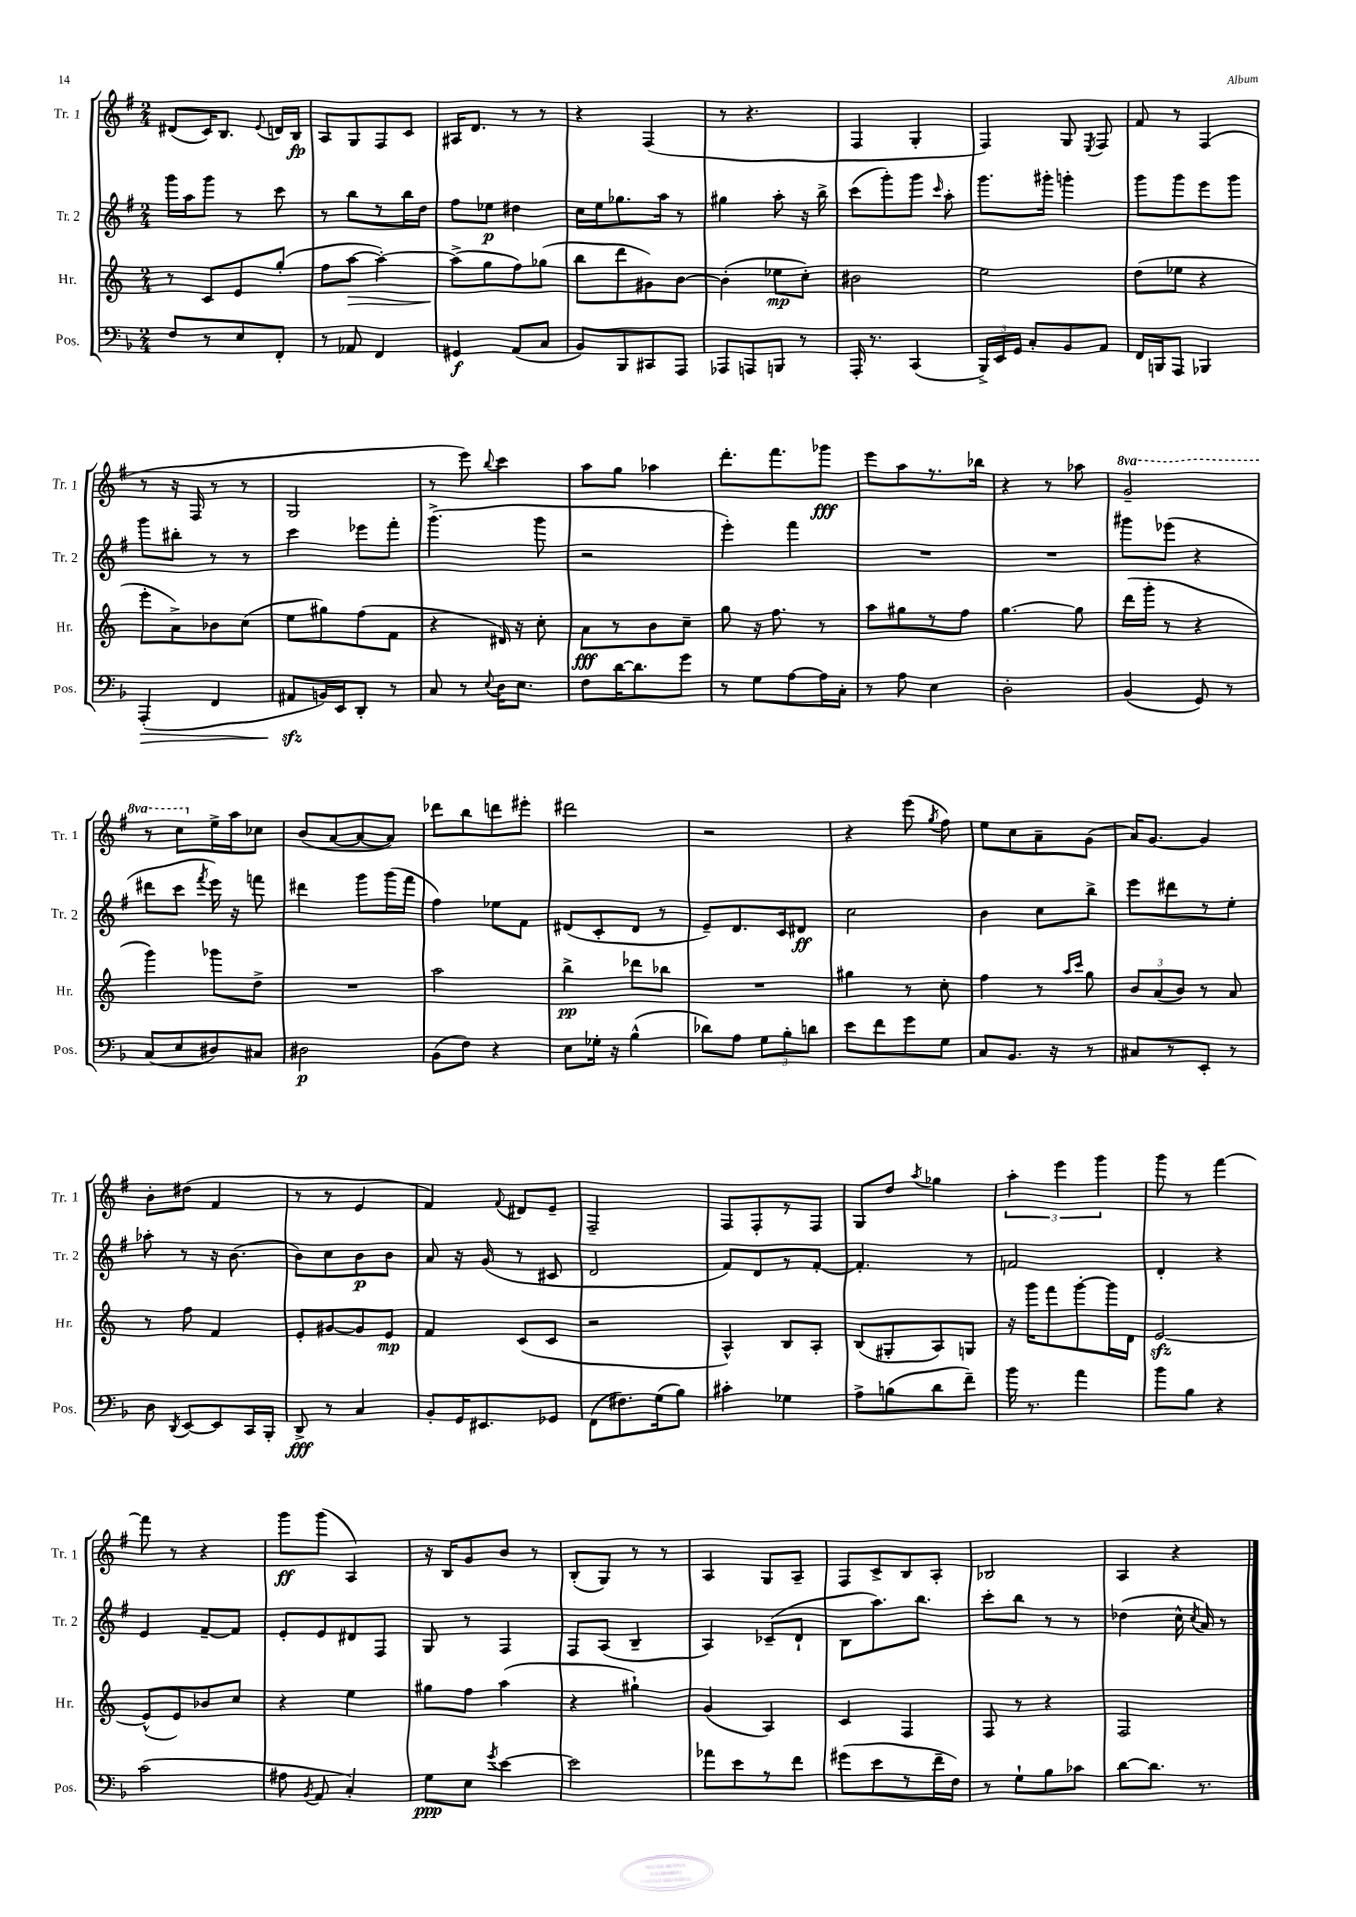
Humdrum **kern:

**kern	**kern	**kern	**kern
*staff4	*staff3	*staff2	*staff1
*clefF4	*clefG2	*clefG2	*clefG2
*k[b-]	*k[]	*k[f#]	*k[f#]
*M2/4	*M2/4	*M2/4	*M2/4
8F	8r	16ggg	(8d#
.	.	16aa	.
8r	8c	8ggg	16c)
.	.	.	8.B
8E	8e	8r	.
.	.	.	8qqe
8FF'	(8gg'	8ccc	16d
.	.	.	16B
=	=	=	=
8r	8ff	8r	8A
8AA-	[8aa	8bb	8G
4FF	4aa'_)	8r	8F#
.	.	16bb	8c
.	.	16dd	.
=	=	=	=
4GG#	(8aa^]	8ff#	16A#
.	.	.	8.d
.	8gg	8ee-	.
(8AA	8ff)	4dd#	8r
8C	(8gg-	.	8r
=	=	=	=
8BB-)	8bb	16cc	4r
.	.	16ee	.
8BBB-	8ddd	8.gg-	.
8CC#	8g#)	.	(4F#
.	.	16aa	.
8AAA	[8b	8r	.
=	=	=	=
8AAA-	(4b']	4gg#	8r
8AAA	.	.	4.r
8BBB	8ee-	8aa'	.
8r	8cc')	16r	.
.	.	16bb^	.
=	=	=	=
16AAA'	2b#	(8ccc	4F#
8.r	.	.	.
.	.	8ggg')	.
(4CC	.	8ggg	4G'
.	.	16qqccc	.
.	.	8aa'	.
=	=	=	=
24BBB-^)	2ee	8.ggg	4F#)
24EE	.	.	.
24GG	.	.	.
8C'	.	.	.
.	.	16ggg#'	.
8BB-	.	4ggg'	8G
.	.	.	8qE
8AA	.	.	8F#
=	=	=	=
16FF	(8dd	8ggg	8f#
16BBB	.	.	.
8AAA	8ee-	8ggg	8r
4BBB-	4r	8eee	(4F#
.	.	8ggg	.
=	=	=	=
(4AAA'	8eee'	8ggg	8r
.	8a^)	8bb#'	16r
.	.	.	16F#
4FF	8b-	8r	8r
.	(8cc	8r	8r
=	=	=	=
8AA#	8ee	4ccc	2G
16BB)	8gg#)	.	.
16EE	.	.	.
8DD'	(8ff	8eee-	.
8r	8f	8fff#'	.
=	=	=	=
8C	4r	(4.ggg^	8r
8r	.	.	8eee)
8qqE	.	.	8qqbb
16D	16d#)	.	4ccc
8.E	16r	.	.
.	8cc'	8ggg	.
=	=	=	=
8F	8a	2r	8aa
[16d	8r	.	8gg
8.d]	.	.	.
.	8b	.	4aa-
8g	8cc~	.	.
=	=	=	=
8r	8gg	4eee')	8.ddd'
8G	16r	.	.
.	8.ff	.	8.fff#
[8A	.	4fff#	.
16A]	8r	.	8ggg-
16C'	.	.	.
=	=	=	=
8r	8aa	2r	8eee
8A	8gg#	.	8aa
4E	8r	.	8.r
.	8ff	.	.
.	.	.	16bb-
=	=	=	=
2D'	[4.gg	2r	4r
.	.	.	8r
.	8gg]	.	8aa-
=	=	=	=
(4BB-	(16ddd	8ggg#	2gg~
.	16ggg'	.	.
.	8r	(8eee-	.
8GG)	4r	4r	.
8r	.	.	.
=	=	=	=
(8C	4ggg)	8ddd#	8r
8E	.	8ccc	8ccc
.	.	8qfff#	.
8D#)	8ggg-	16eee)	16ee^
.	.	16r	16aa
8C#	8dd^	8fff	8cc-
=	=	=	=
2D#	2r	4ddd#	(8b
.	.	.	[8a
.	.	8ggg	8a_
.	.	(16ggg	8a])
.	.	16fff#	.
=	=	=	=
(8BB-	2aa	4ff#)	8ddd-
8F)	.	.	8bb
4r	.	8ee-	8ddd
.	.	8f#	8eee#'
=	=	=	=
8E	4bb^	(8d#	2ddd#
16G-'	.	8c'	.
16r	.	.	.
(4B-^^	8ddd-	8d#	.
.	8bb-	8r	.
=	=	=	=
8d-)	2r	8e~)	2r
8A	.	8.d	.
12G	.	.	.
.	.	16c	.
12B-'	.	.	.
.	.	8d#	.
12d	.	.	.
=	=	=	=
8e	4gg#	2cc	4r
8f	.	.	.
8g	8r	.	(8eee
.	.	.	8qgg
8G	8cc'	.	8ff#)
=	=	=	=
8C	4ff	4b	8ee
8.BB-	.	.	8cc
.	8r	8cc	8a~
16r	.	.	.
.	16qqaa	.	.
.	16qqccc	.	.
8r	8gg	8bb^	(8g
=	=	=	=
8C#	12b	8eee	16a)
.	.	.	[8.g
.	(12a	.	.
8r	.	8ddd#	.
.	12b)	.	.
8EE'	8r	8r	4g]
8r	8a	8ee'	.
=	=	=	=
8D	8r	8aa-'	8b'
8qDD	.	.	.
[8EE	8ff	8r	(8dd#
8EE]	4f	16r	4f#
.	.	(8.b	.
16CC	.	.	.
16BBB-'	.	.	.
=	=	=	=
8DD^	8e'	8b)	8r
8r	[8g#	8cc	8r
4C	8g#]	8b	4e
.	8e	8b	.
=	=	=	=
8BB-'	4f	8a	4f#)
16GG	.	16r	.
8.EE#	.	(16g	.
.	.	.	8qqf#
.	(8c	8r	8d#
8GG-	8c	8c#	8e~
=	=	=	=
(8FF	2r	2d	2F#~
8.F#)	.	.	.
(16G	.	.	.
8B-)	.	.	.
=	=	=	=
4c#'	4A^^)	8f#)	8F#
.	.	8d	8F#'
4G-	8B	8r	8r
.	8A'	[8f#'	8F#
=	=	=	=
8A^	(8B	4.f#']	8G
(8B	8G#'	.	8dd
.	.	.	8qaa
8d	8A)	.	4gg-
8f~)	8G	8r	.
=	=	=	=
16b-	16r	2f	6aa'
8.r	16ggg	.	.
.	8fff	.	.
.	.	.	6eee
4a	[8ggg'	.	.
.	.	.	6ggg
.	16ggg]	.	.
.	16d	.	.
=	=	=	=
8b-	[2e	4d'	8ggg
8B-	.	.	8r
4r	.	4r	[4fff#
=	=	=	=
(2c	(8e^^]	4e	8fff#]
.	8e)	.	8r
.	8b-	[8f#~	4r
.	8cc	8f#]	.
=	=	=	=
8A#	4r	8e'	8ggg
8qBB-	.	.	.
8AA	.	8e	(8ggg
4C')	4ee	8d#	4A)
.	.	8F#	.
=	=	=	=
8G	8gg#	8G	16r
.	.	.	16B
8E	8ff	8r	8g
8qg	.	.	.
[4e	(4aa	4F#	8b
.	.	.	8r
=	=	=	=
2e]	4r	8F#	(8B'
.	.	(8A	8G)
.	4gg#`)	4B~	8r
.	.	.	8r
=	=	=	=
8a-	(4g	4A)	4A
8e	.	.	.
8r	4A)	(8c-~	8G
8f	.	8d`	8A~
=	=	=	=
(8g#	4c	8B	8F#
8e	.	8.aa)	8c^
8r	4F	.	8B
.	.	8.bb	.
16f~	.	.	8A'
16F)	.	.	.
=	=	=	=
8r	8F	8ccc'	2B-
8G`	8r	8bb	.
8B-	4r	8r	.
8c-	.	8r	.
=	=	=	=
[8d	2F	(4dd-	4A
8.d]	.	.	.
.	.	16cc^^	4r
.	.	8qcc	.
8.r	.	16a)	.
.	.	8r	.
==	==	==	==
*-	*-	*-	*-
